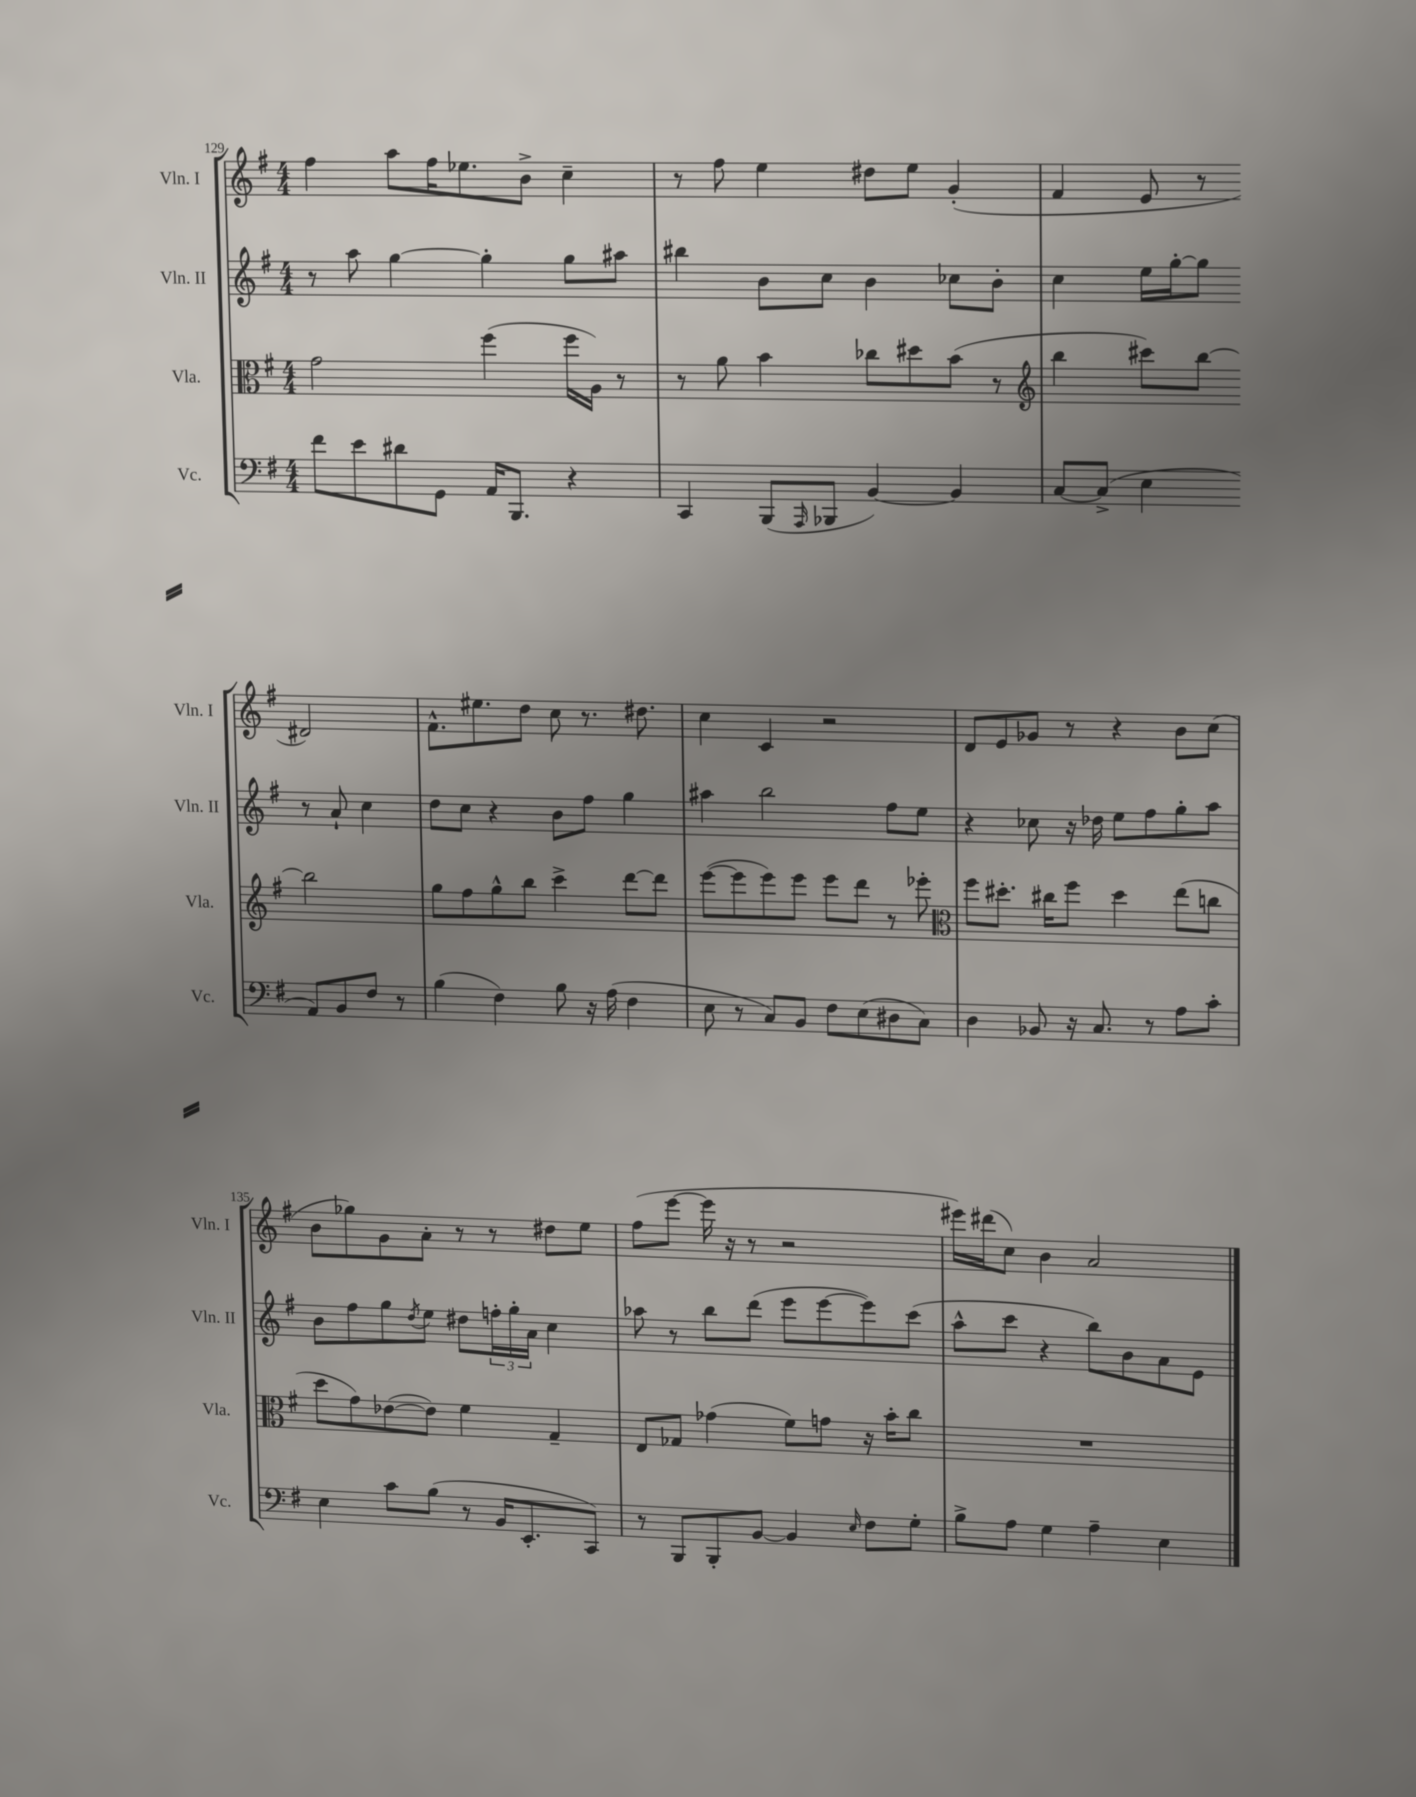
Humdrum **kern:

**kern	**kern	**kern	**kern
*part4	*part3	*part2	*part1
*staff4	*staff3	*staff2	*staff1
*I"Vc.	*I"Vla.	*I"Vln. II	*I"Vln. I
*I'Vc.	*I'Vla.	*I'Vln. II	*I'Vln. I
*clefF4	*clefC3	*clefG2	*clefG2
*k[f#]	*k[f#]	*k[f#]	*k[f#]
*M4/4	*M4/4	*M4/4	*M4/4
=129	=129	=129	=129
8f#\L	2g\	8r	4ff#\
8e\	.	8aa\	.
8d#X\	.	[4gg\	8aa\L
8GG\J	.	.	16ff#\K
.	.	.	8.ee-X\
16AA/KL	(4ff#\	4gg'\]	.
8.BBB/J	.	.	.
.	.	.	8b^\J
4r	16ff#\LL	8gg\L	4cc~\
.	16A\JJ)	.	.
.	8r	8aa#X\J	.
=130	=130	=130	=130
4CC/	8r	4bb#X\	8r
.	8a\	.	8ff#\
(8BBB/L	4b\	8b\L	4ee\
16qqAAA/	.	.	.
8BBB-X/J	.	8cc\J	.
[4BB/)	8cc-X\L	4b\	8dd#X\L
.	8dd#X\	.	8ee\J
4BB/]	(8b\J	8cc-X\L	(4g'/
.	8r	8b'\J	.
=131	=131	=131	=131
*	*clefG2	*	*
[8C/L	4bb\	4cc\	4f#/
(8C^/J]	.	.	.
4E\	8ccc#X\L)	16ee\LL	8e/
.	.	[16gg'\J	.
.	[8bb\J	8gg\J]	8r
8AA/L)	2bb\]	8r	2d#X/)
8BB/	.	8a`/	.
8F#/J	.	4cc\	.
8r	.	.	.
!!LO:LB:g=z
=132	=132	=132	=132
(4B\	8gg\L	8dd\L	8.f#^^\L
.	8ff#\	8cc\J	.
.	.	.	8.ee#X\
4F#\)	8gg^^\	4r	.
.	8bb\J	.	8dd\J
8B\	4ccc^\	8b\L	8cc\
16r	.	8ff#\J	8.r
(16A\	.	.	.
4F#\	[8ddd\L	4gg\	.
.	.	.	8.dd#X\
.	8ddd\J]	.	.
=133	=133	=133	=133
8E\	([8eee\L	4aa#X\	4cc\
8r	8eee\]	.	.
8C/L)	8eee\)	2bb\	4c/
8BB/J	8eee\J	.	.
8F#\L	8eee\L	.	2r
(8E\	8ddd\J	.	.
8D#X\	8r	8ff#\L	.
8C\J)	8eee-X'\	8ee\J	.
=134	=134	=134	=134
*	*clefC3	*	*
4D\	8ff#\L	4r	8d/L
.	8.dd#X'\J	.	8e/
8BB-X/	.	8cc-X\	8g-X/J
.	16cc#X\KL	.	.
16r	8ff#\J	16r	8r
8.C/	.	16dd-X\	.
.	4dd#\	8ee\L	4r
8r	.	8ff#\	.
8A\L	(8ee\L	8gg'\	8b\L
8c'\J	8ccn\J	8aa\J	(8cc\J
!!LO:LB:g=z
=135	=135	=135	=135
4E\	8dd\L	8b\L	8b\L
.	8g\)	8ff#\	8gg-X\)
8c\L	([8e-X\	8gg\	8g\
.	.	8qdd/	.
(8B\J	8e-\J])	8ee\J	8a'\J
8r	4f#\	8dd#X\L	8r
16BB/KL	.	24ffn'\L	8r
.	.	24gg'\	.
8.EE'/	.	.	.
.	.	24a\JJ	.
.	4G~/	4cc\	8dd#X\L
8CC/J)	.	.	8ee\J
=136	=136	=136	=136
8r	8E/L	8aa-X\	(8ff#\L
8BBB/L	8G-X/J	8r	[8eee\J
8BBB'/	(4g-X\	8bb\L	16eee\]
.	.	.	16r
[8BB/J	.	(8ddd\J	8r
4BB/]	8f#\L)	8eee\L	2r
.	8gn\J	[8eee\	.
16qqE/	.	.	.
8F#\L	16r	8eee\])	.
.	16b'\KL	.	.
8G'\J	8cc\J	(8ccc\J	.
=137	=137	=137	=137
8B^\L	1r	8aa^^\L	16eee#X\LL)
.	.	.	(16ddd#X\J
8A\J	.	8ccc\J	8cc\J)
4G\	.	4r	4b\
4A~\	.	8bb\L)	2a/
.	.	8b\	.
4E\	.	8a\	.
.	.	8e\J	.
==	==	==	==
*-	*-	*-	*-
